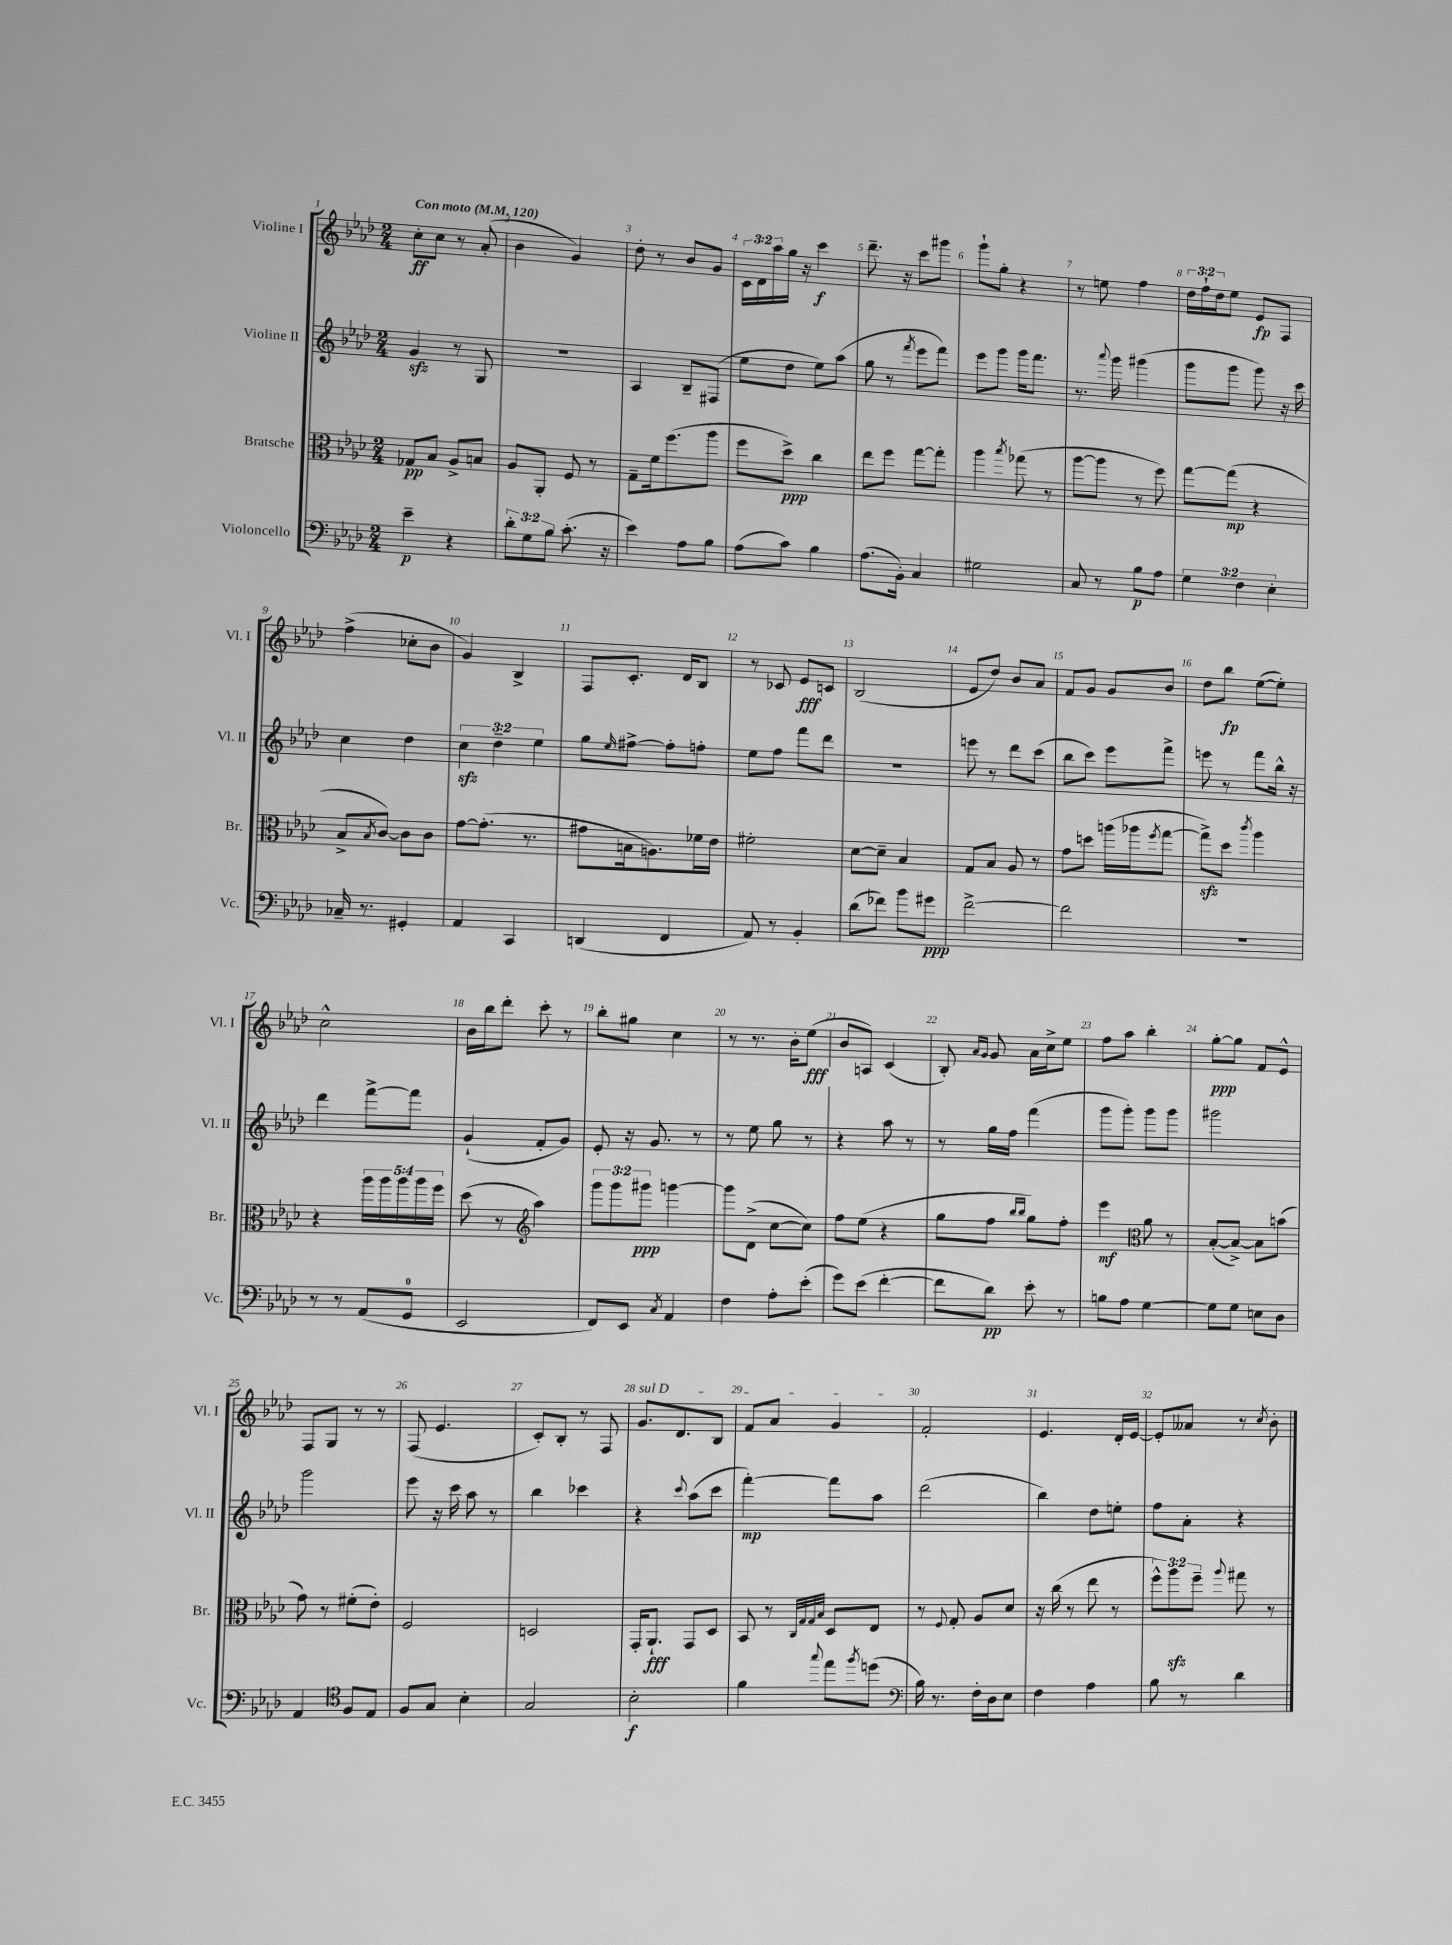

**kern	**dynam	**kern	**dynam	**kern	**dynam	**kern	**dynam
*part4	*part4	*part3	*part3	*part2	*part2	*part1	*part1
*staff4	*staff4	*staff3	*staff3	*staff2	*staff2	*staff1	*staff1
*I"Violoncello	*	*I"Bratsche	*	*I"Violine II	*	*I"Violine I	*
*I'Vc.	*	*I'Br.	*	*I'Vl. II	*	*I'Vl. I	*
*clefF4	*	*clefC3	*	*clefG2	*	*clefG2	*
*k[b-e-a-d-]	*	*k[b-e-a-d-]	*	*k[b-e-a-d-]	*	*k[b-e-a-d-]	*
*M2/4	*	*M2/4	*	*M2/4	*	*M2/4	*
*MM120	*	*MM120	*	*MM120	*	*MM120	*
=1	=1	=1	=1	=1	=1	=1	=1
!	!	!	!	!	!	!LO:TX:a:B:t=Con moto	!
4e-~\	p	8G-X/L	pp	4gzz/	.	8cc'\L	ff
.	.	8B-/J	.	.	.	8cc\J	.
4r	.	8A-^/L	.	8r	.	8r	.
.	.	8Bn/J	.	8G/	.	(8a-'/	.
=2	=2	=2	=2	=2	=2	=2	=2
12d-'\L	.	8A-/L	.	2r	.	4b-\	.
12G\	.	.	.	.	.	.	.
.	.	8AA-'/J	.	.	.	.	.
12B-\J	.	.	.	.	.	.	.
(8.c'\	.	8F/	.	.	.	4g/)	.
.	.	8r	.	.	.	.	.
16r	.	.	.	.	.	.	.
=3	=3	=3	=3	=3	=3	=3	=3
4e-\)	.	8G~\L	.	4A-/	.	8dd-'\	.
.	.	16f\k	.	.	.	8r	.
.	.	(8.ff\	.	.	.	.	.
8A-\L	.	.	.	8B-~/L	.	8b-/L	.
8B-\J	.	8aa-\J	.	(8F#X/J	.	8g/J	.
=4	=4	=4	=4	=4	=4	=4	=4
(8A-\L	.	8ff\L	.	8ee-\L	.	24c\LL	.
.	.	.	.	.	.	24d-\	.
.	.	.	.	.	.	24aa-\	.
8c\J)	.	8dd-^\J)	ppp	8dd-\J	.	16gg\JJ	.
.	.	.	.	.	.	16r	.
4B-\	.	4cc\	.	8ee-\L)	.	4ccc\	f
.	.	.	.	(8aa-\J	.	.	.
=5	=5	=5	=5	=5	=5	=5	=5
(8.A-\L	.	8ee-\L	.	8gg\	.	8.ddd-~\	.
.	.	8ff\J	.	8r	.	.	.
16BB-'\Jk)	.	.	.	.	.	16r	.
.	.	.	.	8qfff/	.	.	.
4C/	.	[8gg\L	.	8eee-\L	.	8ccc\L	.
.	.	8gg'\J]	.	8fff\J)	.	8ggg#X\J	.
=6	=6	=6	=6	=6	=6	=6	=6
2G#X\	.	4aa-\	.	8eee-\L	.	8ggg`\L	.
.	.	.	.	8ggg\J	.	8gg'\J	.
.	.	8qbb-/	.	.	.	.	.
.	.	(8gg-X\	.	16ggg\KL	.	4r	.
.	.	.	.	8.fff\J	.	.	.
.	.	8r	.	.	.	.	.
=7	=7	=7	=7	=7	=7	=7	=7
8C/	.	[8aa-\L	.	8.r	.	8r	.
8r	.	8aa-\J]	.	.	.	8een\	.
.	.	.	.	8qqaaa-/	.	.	.
.	.	.	.	16ggg\	.	.	.
8B-\L	p	8r	.	(4ggg#X\	.	4ff\	.
8A-\J	.	8ff\)	.	.	.	.	.
=8	=8	=8	=8	=8	=8	=8	=8
6G\	.	[8gg\L	.	8ggg\L	.	24dd-\LL	.
.	.	.	.	.	.	24ff`\	.
.	.	.	.	.	.	24dd-\J	.
.	.	(8gg\J]	mp	8ggg\J	.	8ee-\J	.
6F\	.	.	.	.	.	.	.
.	.	4r	.	8ggg\)	.	8e-/L	fp
6E-'\	.	.	.	.	.	.	.
.	.	.	.	16r	.	8F/J	.
.	.	.	.	16ccc\	.	.	.
!!LO:LB:g=z
=9	=9	=9	=9	=9	=9	=9	=9
16C-X~/	.	8B-^/L	.	4cc\	.	(4ff^\	.
8.r	.	.	.	.	.	.	.
.	.	8qB-/	.	.	.	.	.
.	.	[8c/J)	.	.	.	.	.
4GG#X'/	.	8c\L]	.	4dd-\	.	8cc-X'\L	.
.	.	8c\J	.	.	.	8b-\J	.
=10	=10	=10	=10	=10	=10	=10	=10
4AA-/	.	[8g\L	.	6cczz\	.	4g/)	.
.	.	(8.g'\J]	.	.	.	.	.
.	.	.	.	6dd-~\	.	.	.
4CC/	.	.	.	.	.	4B-^/	.
.	.	8.r	.	.	.	.	.
.	.	.	.	6ee-\	.	.	.
=11	=11	=11	=11	=11	=11	=11	=11
(4DDn/	.	8g#X\L	.	8gg\L	.	8F/L	.
.	.	.	.	16qqee-/	.	.	.
.	.	16Bn\k	.	[8ff#X^\J	.	8.c'/J	.
.	.	8.An\)	.	.	.	.	.
4FF/	.	.	.	8ff#'\L]	.	.	.
.	.	.	.	.	.	16d-/KL	.
.	.	16f-X\L	.	8ffn'\J	.	8B-/J	.
.	.	16e-\JJ	.	.	.	.	.
=12	=12	=12	=12	=12	=12	=12	=12
8AA-/)	.	2f#X'\	.	8ee-\L	.	8r	.
8r	.	.	.	8ff\J	.	8c-X/	.
4BB-'/	.	.	.	8fff\L	.	8e-/L	fff
.	.	.	.	8ddd-\J	.	8cn/J	.
=13	=13	=13	=13	=13	=13	=13	=13
(8d-\L	.	[8d-\L	.	2r	.	(2B-/	.
8f-X\J)	.	8d-~\J]	.	.	.	.	.
8b-\L	.	4B-/	.	.	.	.	.
8g#X\J	ppp	.	.	.	.	.	.
=14	=14	=14	=14	=14	=14	=14	=14
[2f^\	.	8G/L	.	8eeen\	.	8e-/L	.
.	.	8B-/J	.	8r	.	8dd-/J)	.
.	.	8A-/	.	8ddd-\L	.	8b-/L	.
.	.	8r	.	(8ccc\J	.	8a-/J	.
=15	=15	=15	=15	=15	=15	=15	=15
2f\]	.	8g\L	.	8bb-\L	.	8f/L	.
.	.	8ddn\J	.	8ccc\J)	.	8g/J	.
.	.	(16aan\LL	.	8eee-\L	.	8g/L	.
.	.	16aa-X\J	.	.	.	.	.
.	.	8qff/	.	.	.	.	.
.	.	[8gg\J	.	8fff^\J	.	8b-/J	.
=16	=16	=16	=16	=16	=16	=16	=16
2r	.	8ggzz^\L])	.	8eeen\	.	8dd-\L	.
.	.	8dd-\J	.	8r	.	8bb-\J	fp
.	.	8qccc/	.	.	.	.	.
.	.	4aa-\	.	8fff\L	.	([8ee-\L	.
.	.	.	.	16bb-^^\Jk	.	8ee-'\J])	.
.	.	.	.	16r	.	.	.
!!LO:LB:g=z
=17	=17	=17	=17	=17	=17	=17	=17
8r	.	4r	.	4ddd-\	.	2cc^^\	.
8r	.	.	.	.	.	.	.
(8AA-/L	.	20aa-\LL	.	[8fff^\L	.	.	.
.	.	20aa-\	.	.	.	.	.
.	.	20aa-\	.	.	.	.	.
8GG/J	.	.	.	8fff\J]	.	.	.
.	.	20aa-\	.	.	.	.	.
.	.	20ff\JJ	.	.	.	.	.
=18	=18	=18	=18	=18	=18	=18	=18
2EE-/	.	(8dd-\	.	(4g`/	.	16b-\LL	.
.	.	.	.	.	.	16bb-\J	.
.	.	8r	.	.	.	8ddd-'\J	.
*	*	*clefG2	*	*	*	*	*
.	.	4aa-\)	.	8f'/L	.	8ccc'\	.
.	.	.	.	8g/J)	.	8r	.
=19	=19	=19	=19	=19	=19	=19	=19
8FF/L)	.	12ggg\L	.	8e-'/	.	8bb-'\L	.
.	.	12ggg\	.	.	.	.	.
8EE-/J	.	.	.	16r	.	8gg#X\J	.
.	.	12ggg#X\J	ppp	.	.	.	.
.	.	.	.	8.g/	.	.	.
8qC/	.	.	.	.	.	.	.
4AA-/	.	[4gggn\	.	.	.	4cc\	.
.	.	.	.	8r	.	.	.
=20	=20	=20	=20	=20	=20	=20	=20
4F\	.	8ggg\L]	.	8r	.	8r	.
.	.	(8d-^\J	.	8ee-\	.	8.r	.
8A-'\L	.	[8cc\L	.	8gg\	.	.	.
.	.	.	.	.	.	16b-'\KL	.
(8e-'\J	.	8cc\J])	.	8r	.	(8ee-\J	fff
=21	=21	=21	=21	=21	=21	=21	=21
8g\L)	.	8ff\L	.	4r	.	8b-/L	.
(8e-\J	.	(8ee-\J	.	.	.	8An/J)	.
[4f'\	.	4r	.	8aa-\	.	(4c/	.
.	.	.	.	8r	.	.	.
=22	=22	=22	=22	=22	=22	=22	=22
8f\L]	.	8gg\L	.	8r	.	8B-'/)	.
.	.	.	.	.	.	16qqa-/LL	.
.	.	.	.	.	.	16qqg/JJ	.
8d-\J)	pp	8ff\J	.	16gg\LL	.	8g/	.
.	.	.	.	16ff\JJ	.	.	.
.	.	16qqbb-/LL	.	.	.	.	.
.	.	16qqbb-/JJ	.	.	.	.	.
8e-'\	.	8gg\L)	.	(4fff\	.	16a-\LL	.
.	.	.	.	.	.	16cc^\J	.
8r	.	8ff'\J	.	.	.	8ee-\J	.
=23	=23	=23	=23	=23	=23	=23	=23
8Bn\L	.	4eee-\	mf	8ggg\L	.	8ff\L	.
8A-\J	.	.	.	8ggg'\J)	.	8aa-\J	.
*	*	*clefC3	*	*	*	*	*
[4G\	.	8a-\	.	8ggg\L	.	4bb-'\	.
.	.	8r	.	8ggg\J	.	.	.
=24	=24	=24	=24	=24	=24	=24	=24
8G\L]	.	([8B-'/L	.	2ggg#X\	.	[8gg'\L	ppp
8G\J	.	8B-^/J_)	.	.	.	8gg\J]	.
8En\L	.	8B-\L]	.	.	.	8f/L	.
8D-\J	.	(8bn\J	.	.	.	8e-^^/J	.
!!LO:LB:g=z
=25	=25	=25	=25	=25	=25	=25	=25
4AA-/	.	8g\)	.	2ggg\	.	8F/L	.
.	.	8r	.	.	.	8G/J	.
*clefC4	*	*	*	*	*	*	*
8F/L	.	(8f#X'\L	.	.	.	8r	.
8E-/J	.	8e-'\J)	.	.	.	8r	.
=26	=26	=26	=26	=26	=26	=26	=26
8F/L	.	2F/	.	8eee-\	.	(8F/	.
8G/J	.	.	.	16r	.	4.e-/	.
.	.	.	.	16ccc\	.	.	.
4B-'\	.	.	.	8aa-\	.	.	.
.	.	.	.	8r	.	.	.
=27	=27	=27	=27	=27	=27	=27	=27
2G/	.	2Dn/	.	4bb-\	.	8c'/L)	.
.	.	.	.	.	.	8B-'/J	.
.	.	.	.	4ccc-X\	.	8r	.
.	.	.	.	.	.	8F/	.
=28	=28	=28	=28	=28	=28	=28	=28
!	!	!	!	!	!	!LO:TX:a:i:t=sul D	!
2B-'\	f	16GG'/KL	.	4r	.	8.g/L	.
.	.	8.AA-`/J	fff	.	.	.	.
.	.	.	.	.	.	8.d-/	.
.	.	.	.	8qqccc/	.	.	.
.	.	8GG/L	.	(8aa-\L	.	.	.
.	.	8D-/J	.	8ccc\J	.	8B-/J	.
=29	=29	=29	=29	=29	=29	=29	=29
4f\	.	8BB-/	.	[4fff'\)	mp	8f/L	.
.	.	8r	.	.	.	8a-/J	.
.	.	32qqC/LLL	.	.	.	.	.
.	.	32qqG/	.	.	.	.	.
.	.	32qqG/	.	.	.	.	.
8qqgg/	.	32qqB-/JJJ	.	.	.	.	.
8ee-\L	.	8D-/L	.	8fff\L]	.	4g/	.
8qff/	.	.	.	.	.	.	.
(8ddn\J	.	8E-/J	.	8aa-\J	.	.	.
=30	=30	=30	=30	=30	=30	=30	=30
*clefF4	*	*	*	*	*	*	*
16B-\)	.	8r	.	(2ddd-\	.	2f'/	.
8.r	.	.	.	.	.	.	.
.	.	8qqF/	.	.	.	.	.
.	.	8G'/	.	.	.	.	.
16F'\LL	.	8A-/L	.	.	.	.	.
16D-\J	.	.	.	.	.	.	.
8E-\J	.	8d-/J	.	.	.	.	.
=31	=31	=31	=31	=31	=31	=31	=31
4F\	.	16r	.	4bb-\)	.	4.e-/	.
.	.	(16cc\	.	.	.	.	.
.	.	8r	.	.	.	.	.
4A-\	.	8ee-\	.	8dd-\L	.	.	.
.	.	8r	.	8een'\J	.	16d-'/LL	.
.	.	.	.	.	.	[16e-/JJ	.
=32	=32	=32	=32	=32	=32	=32	=32
8B-\	.	12ff^^\L)	.	8ff\L	.	8e-'/L]	.
.	.	12aa-zz\	.	.	.	.	.
8r	.	.	.	8a-'\J	.	8a--X/J	.
.	.	12ff~\J	.	.	.	.	.
.	.	8qqaa-/	.	.	.	.	.
4d-\	.	8gg#X\	.	4r	.	8r	.
.	.	.	.	.	.	8qcc/	.
.	.	8r	.	.	.	8b-'\	.
==	==	==	==	==	==	==	==
*-	*-	*-	*-	*-	*-	*-	*-
